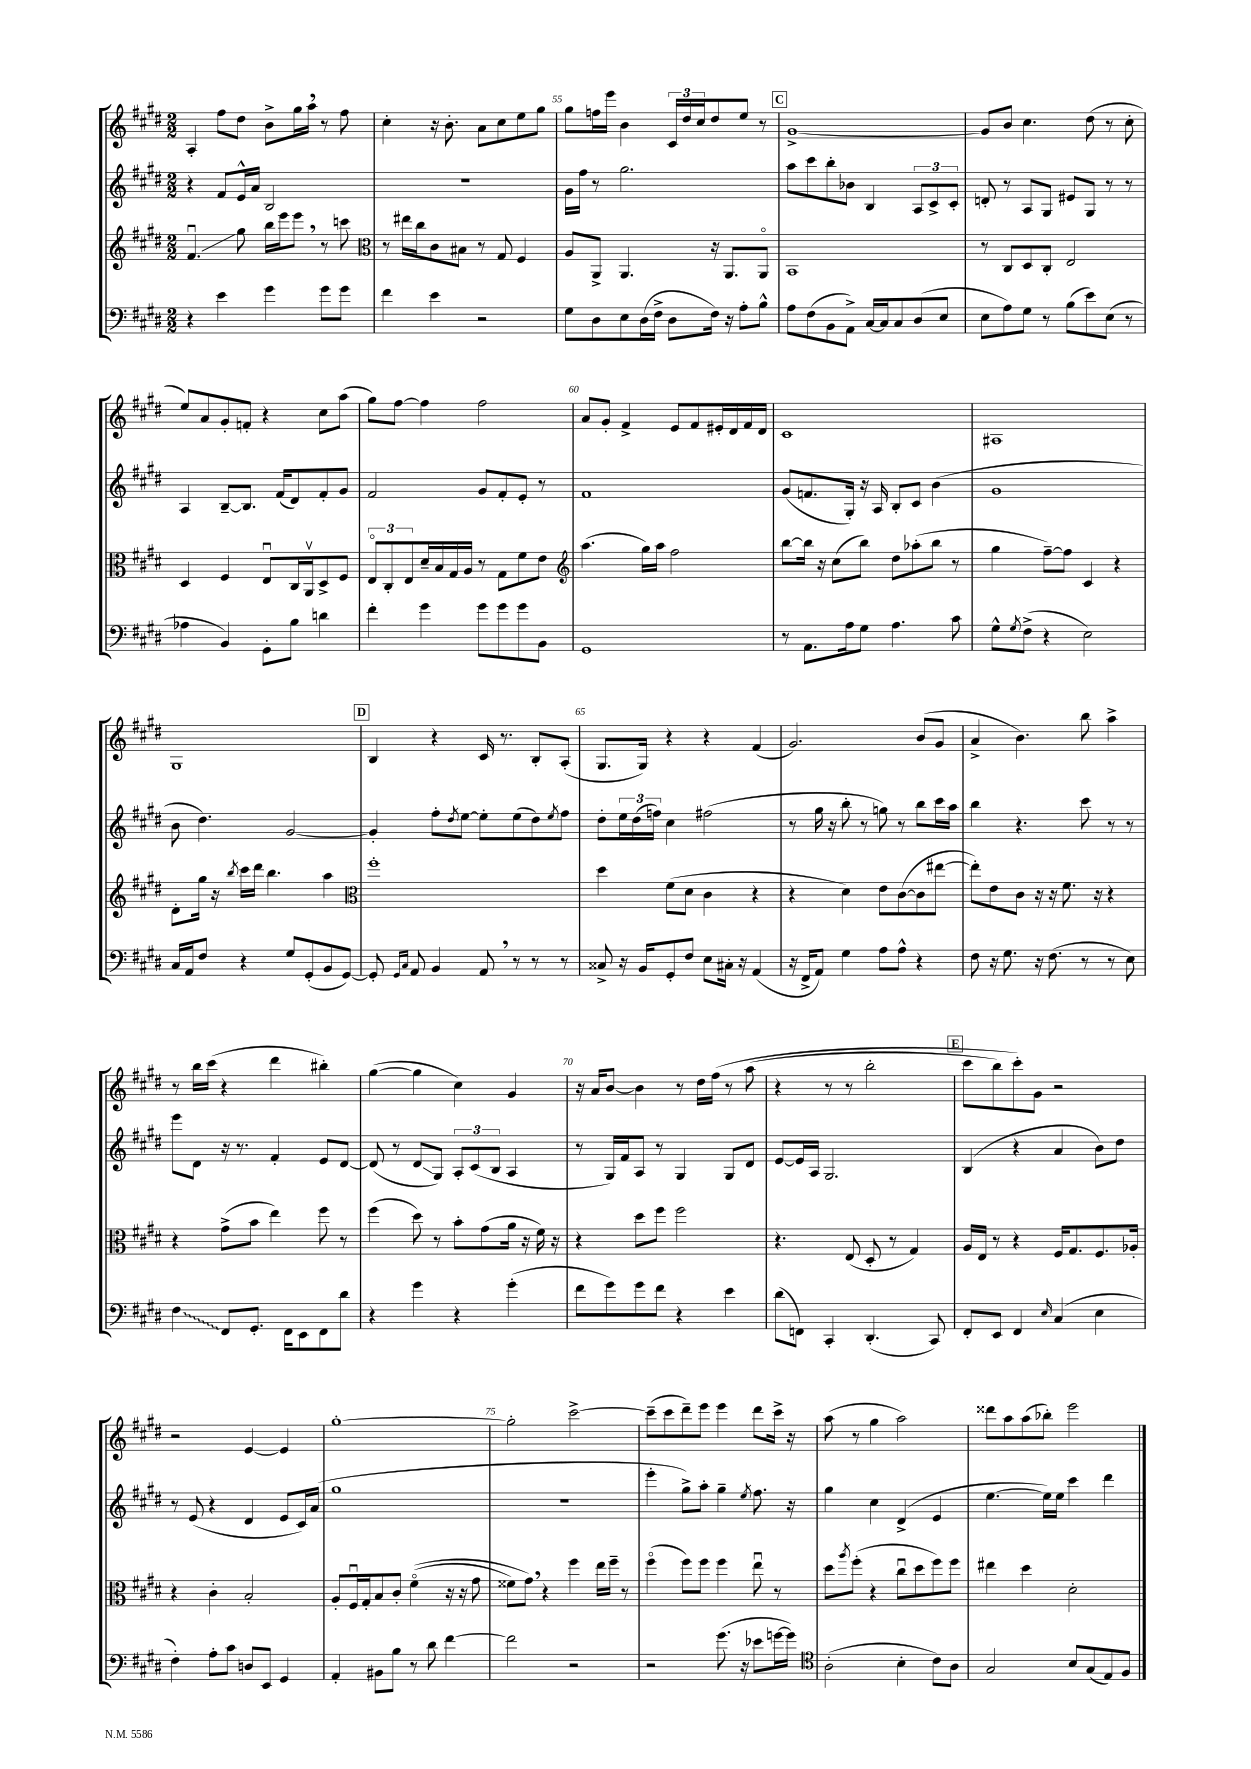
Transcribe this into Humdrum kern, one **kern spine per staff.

**kern	**kern	**kern	**kern
*staff4	*staff3	*staff2	*staff1
*clefF4	*clefG2	*clefG2	*clefG2
*k[f#c#g#d#]	*k[f#c#g#d#]	*k[f#c#g#d#]	*k[f#c#g#d#]
*M2/2	*M2/2	*M2/2	*M2/2
4r	4.f#u/	4r	4A'/
4e\	.	8f#/L	8ff#\L
.	8gg#\	16e^^/L	8dd#\J
.	.	16a/JJ	.
4g#\	16bb\LL	2B/	8b^\L
.	16eee\J	.	.
.	8eee\J	.	16gg#\L
.	.	.	16aa\JJ
8g#\L	8r	.	8r
8g#\J	8ccc\	.	8ff#\
=	=	=	=
*	*clefC3	*	*
4f#\	8r	1r	4cc#'\
.	16ee#\LL	.	.
.	16cc#\J	.	.
4e\	8c#\	.	16r
.	.	.	8.b'\
.	8B#\J	.	.
2r	8r	.	8a\L
.	8G#/	.	8cc#\
.	4F#/	.	8ee\
.	.	.	8gg#\J
=	=	=	=
8G#\L	8A/L	16g#\LL	8gg#\L
.	.	16ff#\JJ	.
8D#\	8AA^/J	8r	16ff\L
.	.	.	16eee\JJ
8E\	4.AA/	2.gg#\	4b\
(16D#\L	.	.	.
16F#^\JJ	.	.	.
8D#\L	.	.	24c#/LL
.	.	.	24dd#/
.	.	.	24cc#/J
16F#\Jk)	16r	.	8dd#/
16r	8.AA/L	.	.
8A'\L	.	.	8ee/J
8B^^\J	8AAo/J	.	8r
=	=	=	=
8A\L	1BB	8aa\L	[1g#^
(8F#\	.	8ccc#\	.
8BB\	.	8bb'\	.
8AA^\J)	.	8b-\J	.
[16C#/LL	.	4B/	.
16C#/]J	.	.	.
8C#/	.	.	.
(8D#/	.	12A/L	.
.	.	12c#^/	.
8E/J	.	.	.
.	.	12c#'/J	.
=	=	=	=
8E\L	8r	8d'/	8g#/]L
8A\)	8C#/L	8r	8b/J
8G#\J	8D#/	8A/L	4.cc#\
8r	8C#'/J	8G#/J	.
(8B\L	2E/	8e#/L	.
8e\)	.	8G#/J	(8dd#\
(8E\J	.	8r	8r
8r	.	8r	8cc#'\
=	=	=	=
4A-\	4D#/	4A/	8ee/L)
.	.	.	8a/
4BB/)	4F#/	[8B~/L	8g#'/
.	.	8.B/]J	8f'/J
8GG#'\L	8Eu/L	.	4r
.	.	(16f#/LK	.
8B\J	16C#/L	8d#/)	.
.	16AAv/J	.	.
4d\	8D#^/	8f#'/	8cc#\L
.	8F#/J	8g#/J	(8aa\J
=	=	=	=
4f#'\	12Eo/L	2f#/	8gg#\L)
.	12C#'/	.	.
.	.	.	[8ff#\J
.	12E/	.	.
4g#\	16d#~/L	.	4ff#\]
.	16B/	.	.
.	16G#/	.	.
.	16A/JJ	.	.
8g#\L	8r	8g#/L	2ff#\
8g#\	8G#\L	8f#'/	.
8g#\	8f#\	8e'/J	.
8BB\J	8e\J	8r	.
=	=	=	=
*	*clefG2	*	*
1GG#	(4.aa\	1f#	8a/L
.	.	.	8g#'/J
.	.	.	4f#^/
.	16gg#\LL)	.	.
.	16aa\JJ	.	.
.	2ff#\	.	8e/L
.	.	.	8f#/
.	.	.	16e#'/L
.	.	.	16d#/
.	.	.	16f#/
.	.	.	16d#/JJ
=	=	=	=
8r	[8bb\L	(8g#/L	1c#
8.AA\L	16bb\]Jk	8.f/	.
.	16r	.	.
.	(8cc#\L	.	.
16A\k	.	16G#'/Jk)	.
8G#\J	8bb\J)	16r	.
.	.	16A/	.
4.A\	8dd#\L	8B'/L	.
.	(8aa-'\	8c#/J	.
.	8bb\J	(4b\	.
8c#\	8r	.	.
=	=	=	=
8G#^^\L	4gg#\	1g#	1A#
8qG#/	.	.	.
(8F#^\J	.	.	.
4r	[8ff#~\L)	.	.
.	8ff#\]J	.	.
2E\)	4c#/	.	.
.	4r	.	.
=	=	=	=
16C#/LL	8d#'\L	8b\	1G#
16AA/J	.	.	.
8F#/J	16gg#\Jk	4.dd#\)	.
.	16r	.	.
.	8qbb/	.	.
4r	16ccc#\LL	.	.
.	16ddd#\JJ	.	.
.	4.bb\	.	.
8G#/L	.	[2g#/	.
(8GG#'/	.	.	.
8BB/	4aa\	.	.
[8GG#/J)	.	.	.
=	=	=	=
*	*clefC3	*	*
8GG#'/]	1ff#'	4g#'/]	4B/
16qqGG#/LL	.	.	.
16qqC#/JJ	.	.	.
8AA/	.	.	.
4BB/	.	8ff#'\L	4r
.	.	8qdd#/	.
.	.	[8ee\J	.
8AA/	.	8ee'\]L	16c#/
.	.	.	8.r
8r	.	(8ee\	.
8r	.	8dd#\)	8B'/L
.	.	8qee/	.
8r	.	8ff#\J	(8A'/J
=	=	=	=
8C##^/	4dd#\	8dd#'\L	8.G#/L
16r	.	24ee\L	.
.	.	(24dd#\	.
16BB/LK	.	.	16G#/Jk)
.	.	24ff\JJ)	.
8GG#'/	(8f#\L	4cc#\	4r
8F#/J	8d#\J	.	.
8E\L	4c#\	(2ff#\	4r
16C#'\Jk	.	.	.
16r	.	.	.
(4AA/	4r	.	(4f#/
=	=	=	=
16r	4r	8r	2.g#/)
16FF#^/LK	.	.	.
8AA/J)	.	16gg#\	.
.	.	16r	.
4G#\	4d#\)	8bb'\	.
.	.	8r	.
8A\L	8e\L	8gg\)	.
8A^^\J	([8c#\	8r	.
4r	8c#\]	8bb\L	(8b/L
.	[8ee#\J	16ccc#\L	8g#/J
.	.	16aa\JJ	.
=	=	=	=
8F#\	8ee#'\]L)	4bb\	4a^/
16r	8e\	.	.
8.G#\	.	.	.
.	8c#\J	4.r	4.b\)
16r	16r	.	.
(8.F#\	16r	.	.
.	8.f#\	.	.
8r	.	8ccc#\	8bb\
.	16r	.	.
8r	4r	8r	4aa^\
8E\)	.	8r	.
=	=	=	=
4F#\	4r	8eee\L	8r
.	.	8d#\J	16bb\LL
.	.	.	(16ccc#\JJ
8FF#/L	(8g#^\L	16r	4r
.	.	8.r	.
8.GG#'/J	8b\J	.	.
.	4ee\)	4f#'/	4ddd#\
16FF#\LK	.	.	.
8EE\	.	.	.
8FF#\	8ff#\	8e/L	4bb#'\)
8d#\J	8r	[8d#/J	.
=	=	=	=
4r	(4ff#\	(8d#/]	([4gg#\
.	.	8r	.
4g#\	8dd#\)	8d#/L	4gg#\]
.	8r	8G#/J)	.
4r	8b'\L	12A'/L	4cc#\)
.	.	(12c#/	.
.	(8g#\	.	.
.	.	12B/J	.
(4g#'\	16a\Jk	4A/	4g#/
.	16r	.	.
.	16f#\)	.	.
.	16r	.	.
=	=	=	=
8f#\L	4r	8r	16r
.	.	.	16a/LK
8g#\)	.	16G#/LL)	[8b/J
.	.	16f#/J	.
8g#\	8dd#\L	8A/J	4b\]
8f#\J	8ff#\J	8r	.
4r	2ff#\	4G#/	8r
.	.	.	16dd#\LL
.	.	.	&(16ff#\JJ
4e\	.	8G#/L	8r
.	.	8d#/J	(8aa\
=	=	=	=
(8d#\L	4.r	[8e/L	4r
8FF\J)	.	16e/]L	.
.	.	16A/JJ	.
4CC#'/	.	2.G#/	8r
.	(8E/	.	8r
(4.DD#'/	8D#'/	.	2bb'\
.	8r	.	.
.	4G#/)	.	.
8CC#/)	.	.	.
=	=	=	=
8FF#'/L	16A/LL	(4B/	8ccc#\L
.	16E/JJ	.	.
8EE/J	8r	.	8bb\)
4FF#/	4r	4r	8ccc#'\&)
.	.	.	8g#\J
16qqE/	.	.	.
(4C#/	16F#/LK	4a/	2r
.	8.G#/	.	.
4E\	8.F#/	8b\L)	.
.	.	8dd#\J	.
.	16A-'/Jk	.	.
=	=	=	=
4F#'\)	4r	8r	2r
.	.	(8e/	.
8A'\L	4c#'\	4r	.
8c#\J	.	.	.
8D/L	2B'/	4d#/	[4e/
8EE/J	.	.	.
4GG#/	.	8e/L	4e/]
.	.	16c#/L)	.
.	.	(16a/JJ	.
=	=	=	=
4AA'/	8A'/L	1gg#	[1gg#'
.	16F#u/L	.	.
.	16G#'/J	.	.
8BB#\L	8B/	.	.
8B\J	8c#'/J	.	.
8r	&((4f#o\	.	.
8d#\	.	.	.
[4f#\	16r	.	.
.	16r	.	.
.	8g#\	.	.
=	=	=	=
2f#\]	8f##\L)	1r	2gg#'\]
.	8g#\J&)	.	.
.	4r	.	.
2r	4ff#\	.	[2ccc#^\
.	16ee\LL	.	.
.	16ff#~\JJ	.	.
.	8r	.	.
=	=	=	=
2r	(4ff#o\	4eee'\	(8ccc#~\]L
.	.	.	8ccc#\
.	8ff#\L)	8gg#^\L)	8ddd#~\)
.	8ff#\J	8aa'\J	8eee\J
(8.g#\	4ff#\	4gg#~\	4eee\
16r	.	.	.
.	.	8qee/	.
8e-\L	8eeu\	8.ff#\	8ddd#\L
[16g\L	8r	.	16ccc#^\Jk
16g\]JJ)	.	16r	16r
=	=	=	=
*clefC4	*	*	*
(2A'\	8dd#\L	4gg#\	(8aa\
.	8qaa/	.	.
.	(8ff#'\J	.	8r
.	4r	4cc#\	4gg#\
4B'\	8cc#u\L	(4d#^/	2aa\)
.	8dd#\	.	.
8c#\L)	8ff#\)	4e/	.
8A\J	8ff#\J	.	.
=	=	=	=
2G#/	4ee#\	[4.ee\	8ddd##\L
.	.	.	8aa\
.	4dd#\	.	(8aa\
.	.	16ee\]LL)	8bb-'\J)
.	.	16ee\JJ	.
8B/L	2d#'\	4ccc#\	2eee\
(8G#/	.	.	.
8E/)	.	4ddd#\	.
8F#/J	.	.	.
==	==	==	==
*-	*-	*-	*-
